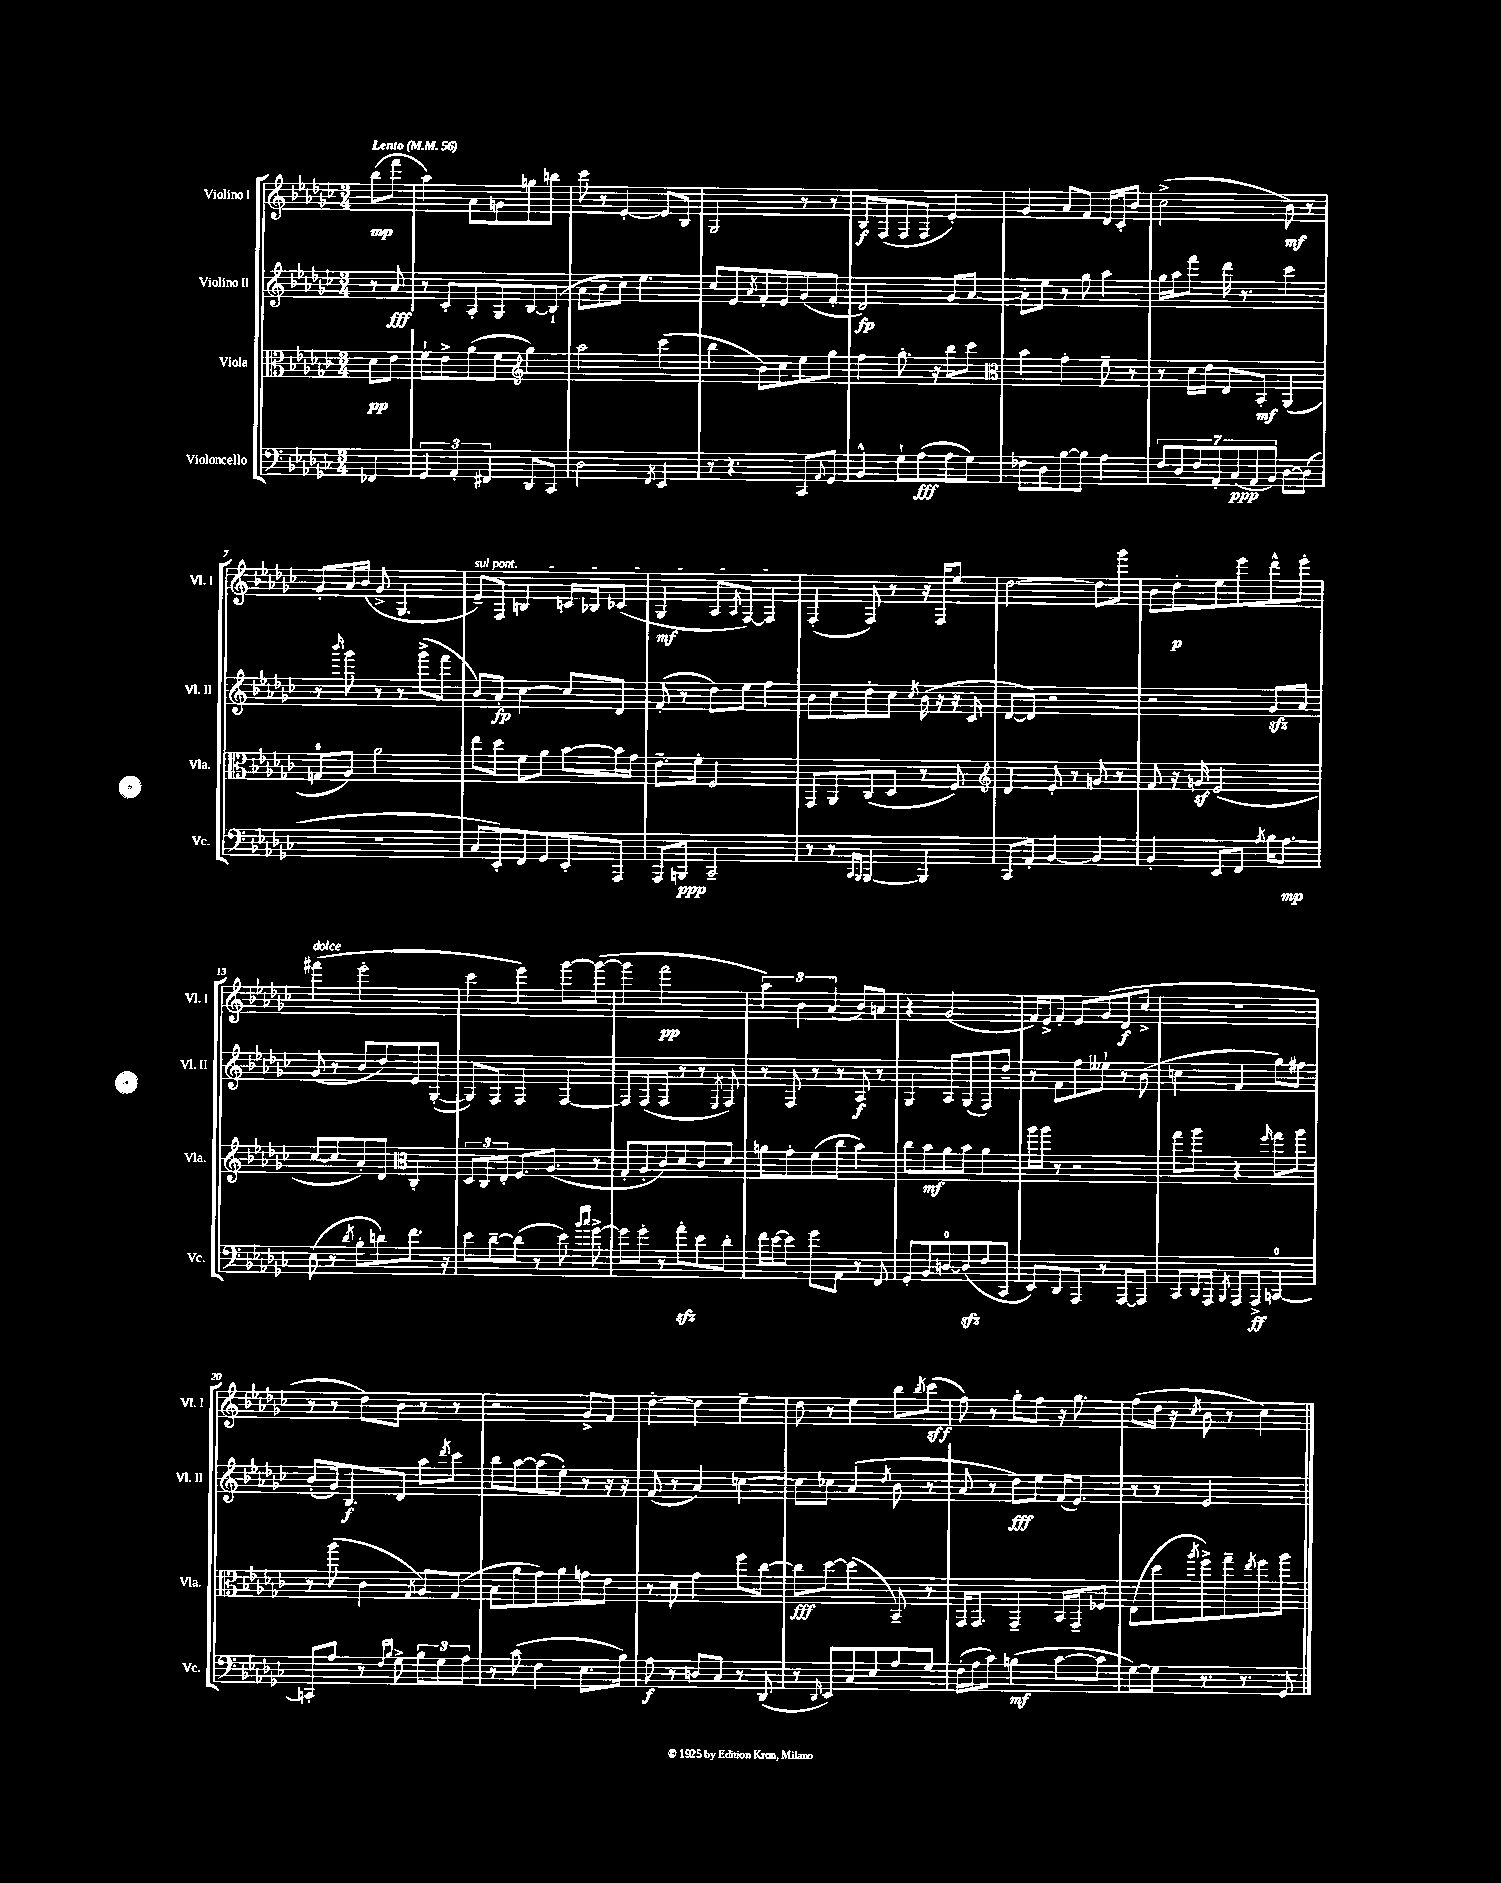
<<
\new StaffGroup <<
\new Staff = "s0" \with { instrumentName = "Violino I" shortInstrumentName = "Vl. I" } {
    \clef treble \key ges \major \numericTimeSignature \time 3/4 \partial 4 \tempo "Lento" 4 = 56
    bes''8\mp( f'''8 |
    aes''4) aes'8 g'8 g''8 b''8 |
    ces'''8 r8 ees'4~-. ees'8 bes8 |
    ges2 r8 r8 |
    bes8\f f8( f8 f8 ees'4-.) |
    ges'4 aes'8 f'8 des'16 ces'16-. bes'8 |
    ces''2->( bes'8\mf) r8 |
    ges'8-. aes'16 bes'16( ges'8-> ges4. |
    \once \override TextSpanner.bound-details.left.text = \markup { \italic "sul pont." } ees'8--\startTextSpan) f8 b4 c'16 bes16 ces'8( |
    ges4\mf aes8 \acciaccatura { aes8 } f8~) f4\stopTextSpan |
    f4-.( f8) r8 r16 f16 ees''8 |
    des''2~ des''8 ges'''8 |
    bes'8 des''8-.\p ees''8 ees'''8 des'''8-^ ees'''8-. |
    fis'''4^\markup { \italic "dolce" }( ees'''2-. |
    ces'''4 ees'''4) ges'''8~ ges'''8~( |
    ges'''4 f'''2\pp |
    \tuplet 3/2 { aes''4) bes'4 aes'4( } bes'8) a'8 |
    r4 ges'2( |
    f'16) ees'16-> f'8-. ees'8 ges'8( des'8\f ces''8-> |
    R2. |
    r8 r8 des''8) bes'8 r8 r8 |
    r2 ges'8-> f'8 |
    des''4~-. des''4 ees''4-- |
    des''8 r8 ees''4 bes''8 \acciaccatura { bes''8 } ces'''8\sff( |
    f''8) r8 ges''8-. f''8 r16 ges''8. |
    f''8( des''16 r16 \acciaccatura { ces''8 } bes'8 r8 ces''4) \bar "|." |
}
\new Staff = "s1" \with { instrumentName = "Violino II" shortInstrumentName = "Vl. II" } {
    \clef treble \key ges \major \numericTimeSignature \time 3/4 \partial 4
    r8 aes'8\fff |
    r8 ces'8-. aes8-. ges8 bes8~ bes8-!( |
    aes'8 bes'8 ces''8) ees''4. |
    ces''8 ees'8 \acciaccatura { aes'8 } f'8-. ees'8 ges'8( f'8-. |
    des'2\fp) ges'8 aes'8~ |
    aes'8-. ees''8 r8 ges''8 aes''4 |
    ges''16 aes''16 f'''8 des'''16 r8. ces'''4 |
    r8 \grace { bes'''16 } ges'''8 r8 r8 ges'''8->( f'''8 |
    bes'8) aes'8-.\fp ces''4~ ces''8 des'8 |
    f'8-.( r8 des''8) ees''8 f''4 |
    bes'8 ces''8 des''8-. ces''8 \acciaccatura { ces''8 } bes'16( r16 r16 ces'16 |
    des'8~ des'8) r2 |
    r2 ges'8\sfz aes'8 |
    ges'8( r8 bes'8 des''8) ees'8 ges8~-.( |
    ges8) f8 f4 f4~ |
    f8 f8( f8 r8 r8 \acciaccatura { ees8 } f8) |
    r8 f8 r8 r8 aes8\f r8 |
    ges4 aes8 ges8( f8) des''8-- |
    r8 f'8 f''8 eeses''8-! r8 bes'8( |
    c''4 f'4 ges''8) fis''8 |
    bes'8-.( ges'16) bes8.\f des'8 aes''8 \acciaccatura { des'''8 } ces'''8 |
    bes''8 aes''8~ aes''8( ees''8-.) r8 r16 r16 |
    f'8( r8 aes'4) c''4~ |
    c''8 ces''8 aes'4( \acciaccatura { des''8 } bes'8 r8 |
    aes'8 r8 des''8\fff) ees''8 f'16( ees'8.) |
    r8 r8 ees'2 \bar "|." |
}
\new Staff = "s2" \with { instrumentName = "Viola" shortInstrumentName = "Vla." } {
    \clef alto \key ges \major \numericTimeSignature \time 3/4 \partial 4
    des'8\pp ees'8 |
    f'8-! ees'8-> aes'8( f'8 \clef treble ges''4) |
    aes''2 ces'''4( |
    bes''4 bes'8) ces''8 ees''8 ges''8 |
    f''4 ges''8.-. r16 bes''8 ces'''8 |
    \clef alto bes'4 ges'4-. f'8-- r8 |
    r8 des'16 ees'16 ees8 bes,8-.\mf aes,4( |
    g8-0 aes8) aes'2 |
    ees''8 des''8 f'8 aes'8 bes'8~ bes'16 ges'16 |
    ees'8.-- f'16-. f2 |
    ges,8 aes,8 ces8( des8 r8 f8) |
    \clef treble des'4 ees'8-. r8 g'8 r8 |
    f'8 r16 g'16\sf ees'2( |
    ces''8~ ces''8 aes'8-.) des'8 \clef alto ces4-. |
    \tuplet 3/2 { des8 ces8 ees8-. } f8. aes8.( r8 |
    ges8-. aes8-. ces'8) des'8 ces'8 des'8 |
    a'8 ges'8-. f'8( ces''8 bes'4) |
    ces''8 bes'8\mf aes'8 bes'8 aes'4 |
    aes''16 aes''16 r8 r2 |
    ges''8 aes''8 r4 \grace { f''16 } ges''8 aes''8 |
    r8 aes''8( ces'4 \acciaccatura { ges8 } aes8) ges8( |
    bes8 aes'8 ges'8) aes'8 g'8 ees'8 |
    r8 des'8 ges'4 f''8 ces''8~ |
    ces''8\fff des''8~ des''4( bes,8--) r8 |
    ges,16 ges,8. ges,4-- bes,16 ges,16-- fes8 |
    ees8( des''8 \acciaccatura { aes''8 } f''8->) ges''8-- \acciaccatura { ees''8 } f''8 aes''8 \bar "|." |
}
\new Staff = "s3" \with { instrumentName = "Violoncello" shortInstrumentName = "Vc." } {
    \clef bass \key ges \major \numericTimeSignature \time 3/4 \partial 4
    fes,4 |
    \tuplet 3/2 { ges,4 aes,4-. fis,4 } des,8 ces,8 |
    des2 \acciaccatura { f,8 } ees,4 |
    r8 r4. ces,8 \appoggiatura { aes,8 } ges,8 |
    bes,4-^ ges8-! aes8\fff( aes8 ges8) |
    fes8 des8 bes8~ bes8 aes4 |
    \tuplet 7/4 { f8 des8 f8 aes,8-. ces8\ppp( aes,8 bes,8) } des8~ des8( |
    R2. |
    ces8 ees,8-.) f,8 ges,8 ees,8-. aes,,8 |
    aes,,8 b,,8\ppp ces,2-- |
    r8 r8 \grace { ces,16 bes,,16 } bes,,4~ bes,,4 |
    ces,8 aes,8-. bes,4~ bes,4 |
    bes,4-. ees,8 f,8 \acciaccatura { aes8 } bes16 aes8.\mp |
    ees8( r8 \acciaccatura { des'8 } bes8-. d'8) f'8. r16 |
    ees'8 des'8~-- des'8( r8 ees'8) \grace { bes'16 ces''16 } ges'8~-> |
    ges'8 ges'8-. r8 aes'8-.\sfz ees'8 des'8-. |
    f'16 ees'16~ ees'8 ges'8 aes,8 r8 f,8 |
    ges,8-. bes,8 d8-0~ d8\sfz( f8 ces,8 |
    ees,8) des,8 aes,,8 r8 aes,,8~ aes,,8 |
    ces,8 des,16 aes,,16 \acciaccatura { bes,,8 } aes,,8 aes,,8->\ff c,4-0~ |
    c,8-. aes8 r8 \grace { f16 bes16 } ges8-> \tuplet 3/2 { bes8 ges8 aes8 } |
    r8 ces'8( f4 ees8. bes16) |
    aes8\f r8 d8 ces8 r8 des,8( |
    r8 \grace { des,16 } ees,8) ces8 ees8 aes8 ges8 |
    f16-.( aes16 ces'8) b4\mf( ces'8~ ces'8 |
    ges8~) ges8 r8. r8. ges,8 \bar "|." |
}
>>
>>
